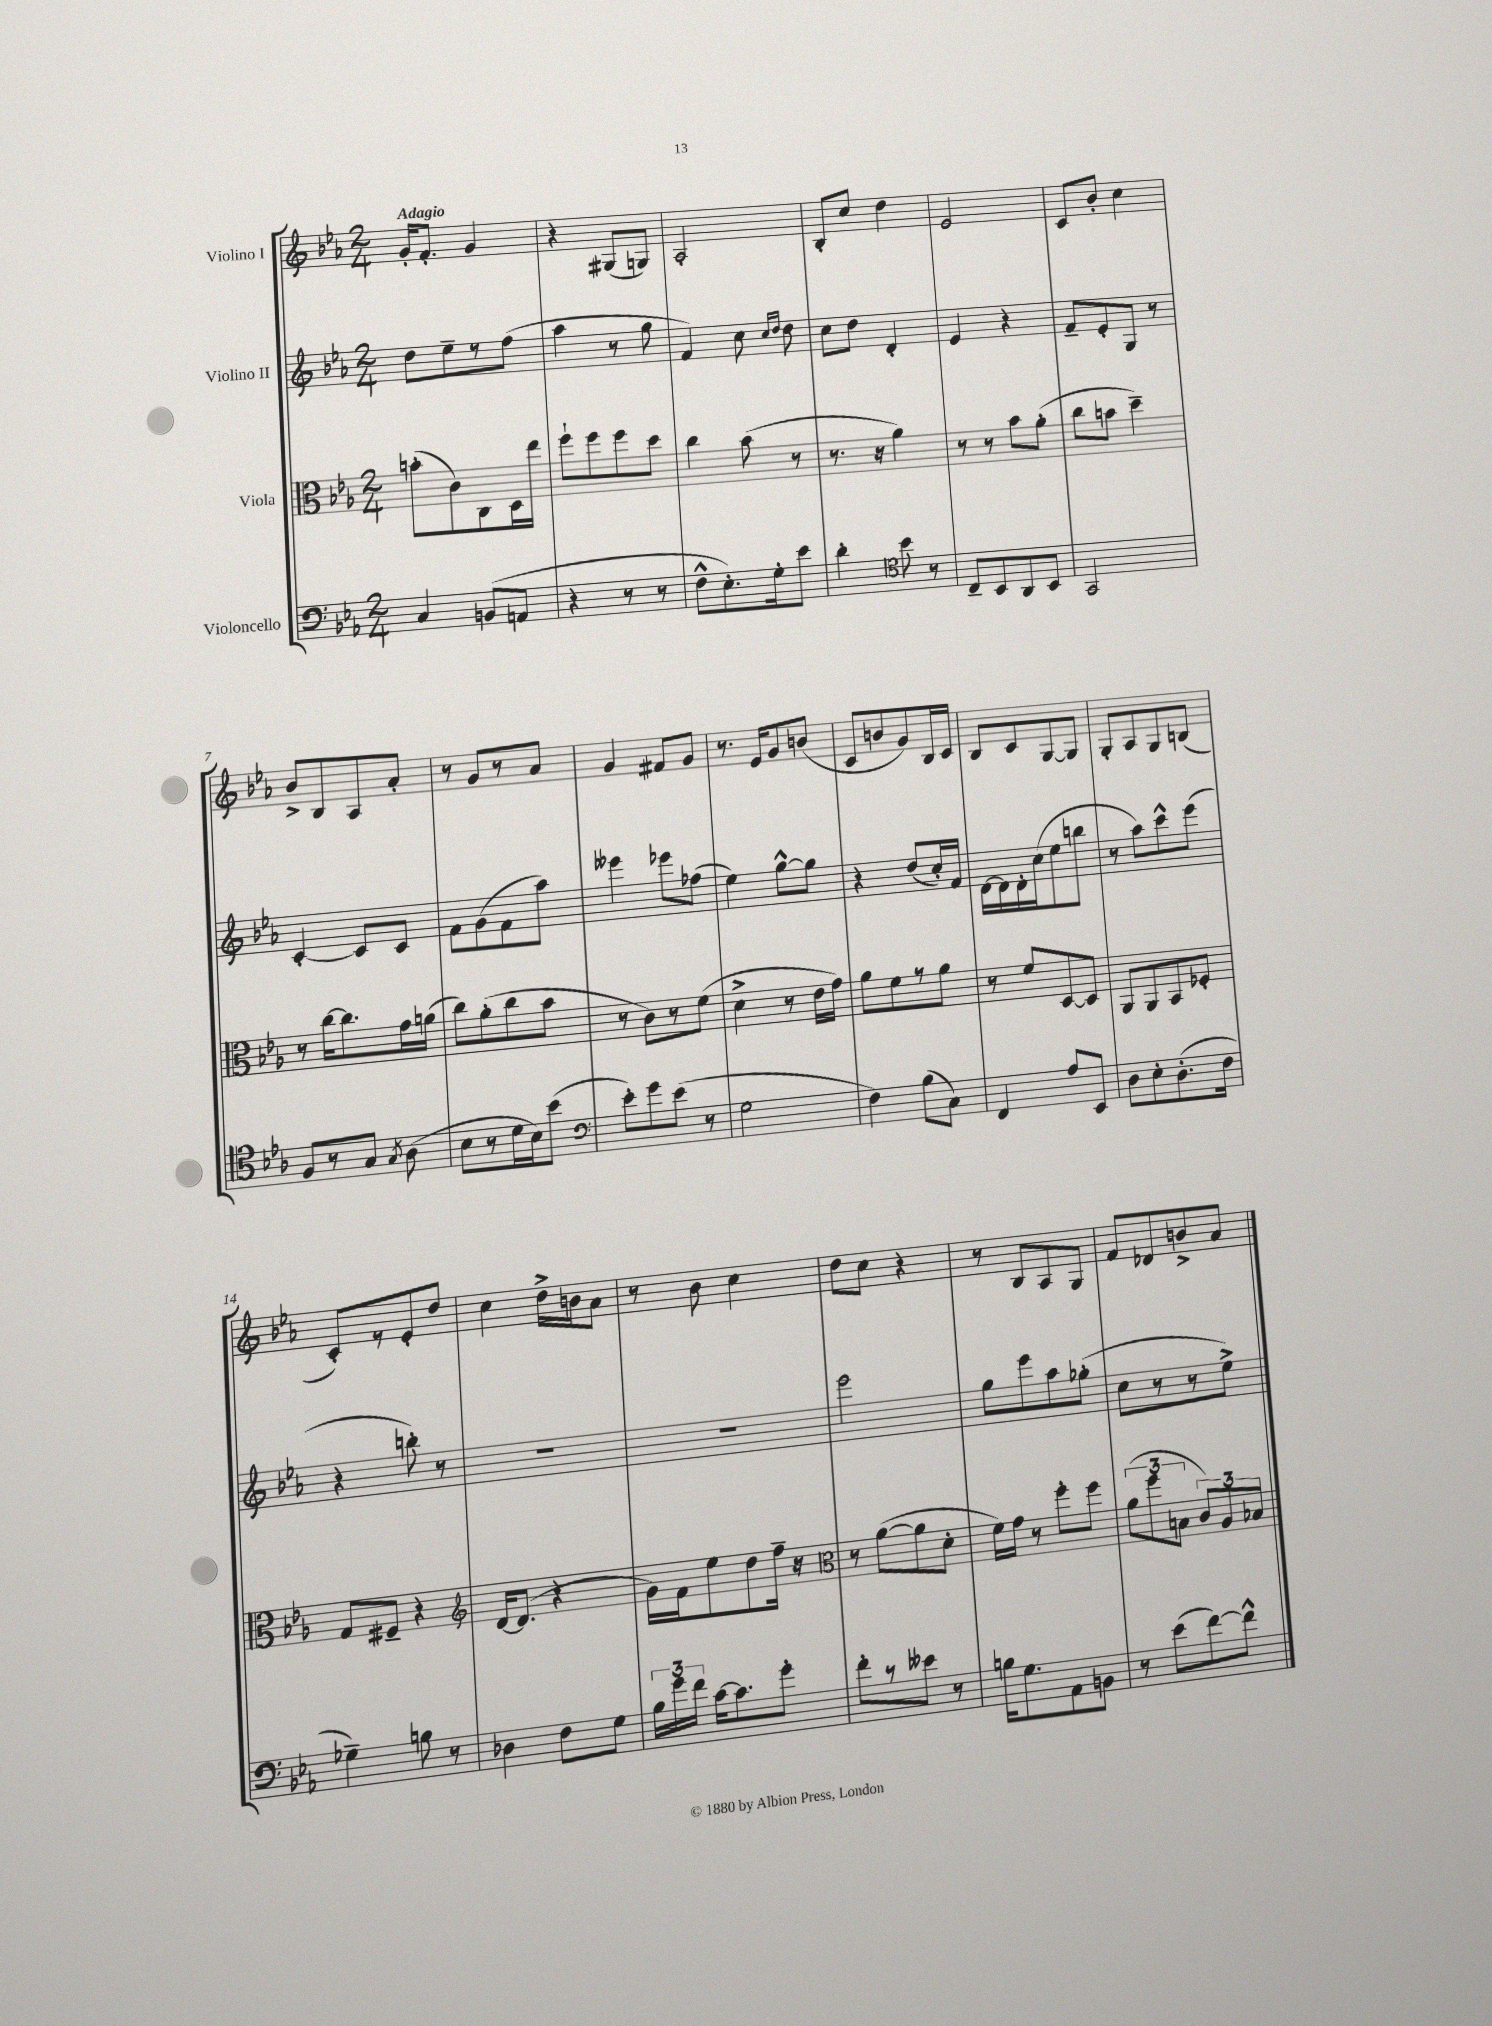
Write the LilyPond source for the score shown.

<<
\new StaffGroup <<
\new Staff = "s0" \with { instrumentName = "Violino I" } {
    \clef treble \key ees \major \numericTimeSignature \time 2/4 \tempo "Adagio"
    \autoBeamOff g'16[-. f'8.]-. g'4 |
    r4 gis8[( g8]) |
    aes2-. |
    bes8[-. c''8] d''4 |
    ees'2 |
    c'8[ bes'8]-. c''4 |
    bes'8[-> bes8 aes8 aes'8]-. |
    r8 g'8[ r8 aes'8] |
    g'4 fis'8[ g'8] |
    r8. ees'16[ g'8 b'8]( |
    c'8[ b'8 g'8) bes16 c'16] |
    bes8[ c'8 g8~ g8] |
    g8[-. aes8 g8 b8]( |
    c'8[-.) r8 ees'8-. d''8] |
    c''4 d''16[-> b'16 aes'8] |
    r8 bes'8 c''4 |
    d''8[ c''8] r4 |
    r8 bes8[ aes8 g8] |
    f'8[ des'8 b'8-> aes'8] \bar "|." |
}
\new Staff = "s1" \with { instrumentName = "Violino II" } {
    \clef treble \key ees \major \numericTimeSignature \time 2/4
    \autoBeamOff d''8[ ees''8-- r8 f''8]( |
    aes''4 r8 g''8 |
    f'4) c''8 \grace { c''16[ d''16] } d''8 |
    c''8[ d''8] d'4-. |
    ees'4 r4 |
    f'8[-- ees'8-. g8] r8 |
    c'4~-. c'8[ c'8] |
    f'8[ g'8( f'8 aes''8]) |
    eeses'''4 ees'''8[ fes''8]( |
    ees''4) g''8[~-^ g''8] |
    r4 d''8[( c''16-.) f'16] |
    d'16[~ d'16 d'16-. c''16( ees''8 b''8] |
    r8 aes''8[) c'''8-^ ees'''8]( |
    r4 b''8-.) r8 |
    R2 |
    R2 |
    ees'''2 |
    g''8[ ees'''8 aes''8 ges''8]-.( |
    c''8[ r8 r8 ees''8]->) \bar "|." |
}
\new Staff = "s2" \with { instrumentName = "Viola" } {
    \clef alto \key ees \major \numericTimeSignature \time 2/4
    \autoBeamOff b'8[-.( c'8) c8 d16 ees''16] |
    f''8[-! f''8 f''8 d''8] |
    c''4 bes'8( r8 |
    r8. r16 aes'4) |
    r8 r8 bes'8[ aes'8]-.( |
    c''8[ b'8] d''4--) |
    r8 c''16[~ c''8. g'16 a'16]( |
    c''8[) aes'8-.( c''8 bes'8] |
    r8 c'8[) r8 f'8]( |
    d'4-> r8 ees'16[ g'16]) |
    aes'8[ f'8 r8 aes'8] |
    r8 f'8[ d8~ d8] |
    aes,8[ aes,8 bes,8 fes8]-. |
    g8[ fis8]-- r4 |
    \clef treble d'16[~ d'8.]( r4 |
    g'16[) f'16 ees''8 d''8 f''16]-- r16 |
    \clef alto r8 aes'8[~( aes'8 d'8]-. |
    f'16[) g'16] r8 f''8[-. f''8] |
    \tuplet 3/2 { aes'8[( f''8 b8] } \tuplet 3/2 { c'8[) aes8 bes8] } \bar "|." |
}
\new Staff = "s3" \with { instrumentName = "Violoncello" } {
    \clef bass \key ees \major \numericTimeSignature \time 2/4
    \autoBeamOff c4 b,8[( a,8] |
    r4 r8 r8 |
    f8[-^ ees8.-.) g16-. ees'8] |
    d'4-. \clef tenor bes'8 r8 |
    c8[-- bes,8 aes,8 bes,8] |
    g,2 |
    f8[ r8 g8] \acciaccatura { g8 } aes8( |
    bes8[ r8 d'16 bes16) bes'8]( |
    \clef bass ees'8[-.) g'8 ees'8]( r8 |
    g2 |
    f4) bes8[( c8]) |
    f,4 aes8[ ees,8] |
    d8[ ees8-. d8.-.( f16] |
    ges4--) b8 r8 |
    des4 f8[ g8] |
    \tuplet 3/2 { bes16[ g'16 f'16] } c'16[~ c'8. g'8]-. |
    f'8[-. r8 eeses'8] r8 |
    b16[ g8. aes,8 b,8] |
    r8 ees'8[( f'8~) f'8]-^ \bar "|." |
}
>>
>>
